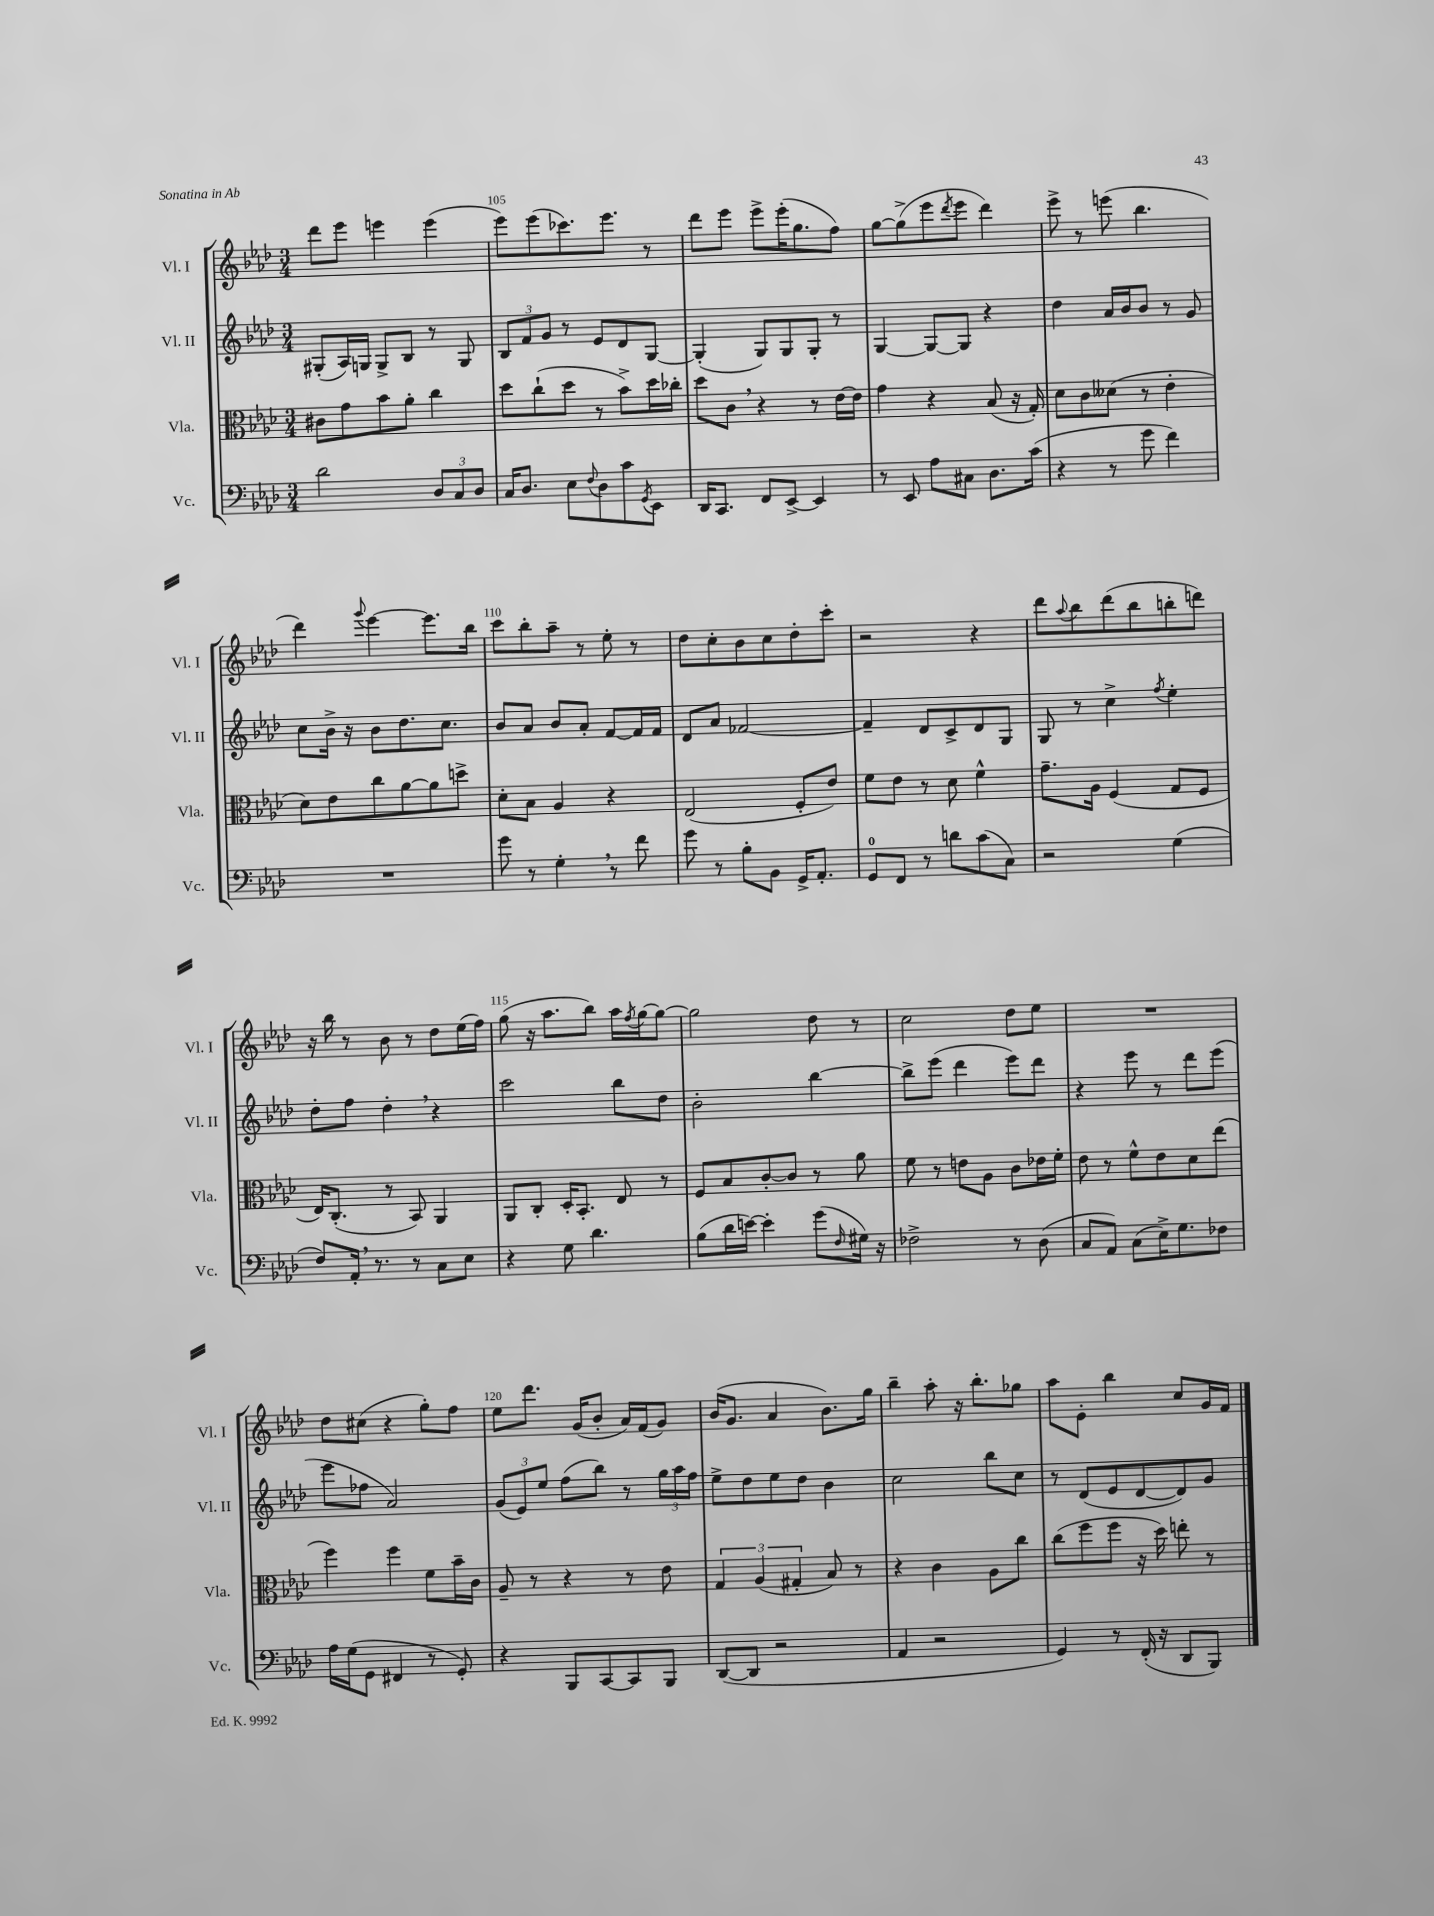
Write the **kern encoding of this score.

**kern	**kern	**kern	**kern
*part4	*part3	*part2	*part1
*staff4	*staff3	*staff2	*staff1
*I"Vc.	*I"Vla.	*I"Vl. II	*I"Vl. I
*I'Vc.	*I'Vla.	*I'Vl. II	*I'Vl. I
*clefF4	*clefC3	*clefG2	*clefG2
*k[b-e-a-d-]	*k[b-e-a-d-]	*k[b-e-a-d-]	*k[b-e-a-d-]
*M3/4	*M3/4	*M3/4	*M3/4
=104	=104	=104	=104
2d-\	8c#X\L	(8G#X'/L	8ddd-\L
.	8g\	16A-/L)	8eee-\J
.	.	16Gn/JJ	.
.	8b-\	8G^/L	4eeen\
.	8a-'\J	8B-/J	.
12D-/L	4cc\	8r	(4eee\
12C/	.	.	.
.	.	8G/	.
12D-/J	.	.	.
=105	=105	=105	=105
16C/KL	8dd-\L	12B-/L	8eee-\L)
8.D-/J	.	.	.
.	.	12f/	.
.	(8cc`\	.	(8eee-\
.	.	12g/J	.
8E-\L	8dd-\J	8r	8.ccc-X\)
8qqF/	.	.	.
8D-\	8r	8e-/L	.
.	.	.	8.eee-\J
8c\	8b-^\L)	8d-/	.
8qGG/	.	.	.
8EE-\J	16dd-\L	[8G/J	8r
.	16cc-X'\JJ	.	.
=106	=106	=106	=106
16DD-/KL	8dd-\L	(4G'/]	8ddd-\L
8.CC/J	.	.	.
.	8c,\J	.	8eee-\J
8FF/L	4r	8G/L)	8eee-^\L
[8EE-^/J	.	8G/	(16eee-'\K
.	.	.	8.gg\
4EE-/]	8r	8G'/J	.
.	[16e-\LL	8r	8ff\J)
.	16e-\JJ]	.	.
=107	=107	=107	=107
8r	4g\	[4G/	[8gg\L
8EE-/	.	.	(8gg^\]
8A-\L	4r	8G/L_	8eee-\
.	.	.	8qddd-/
8C#X\J	.	8G/J]	8eee-\J
8.D-\L	(8B-/	4r	4ddd-\)
.	16r	.	.
(16c\Jk	16G'/)	.	.
=108	=108	=108	=108
4r	8d-\L	4dd-\	8eee-^\
.	8c\	.	8r
8r	(8d--X\J	16a-/LL	(8eeen\
.	.	16b-/J	.
8g\	8r	8b-/J	4.bb-\
4f\)	4e-'\	8r	.
.	.	8g/	.
!!LO:LB:g=z
=109	=109	=109	=109
2.r	8d-\L)	8cc\L	4ddd-\)
.	8e-\	16b-^\Jk	.
.	.	16r	.
.	.	.	8qqggg/
.	8cc\	8b-\L	[4eee-\
.	[8a-\	8.dd-\	.
.	8a-\]	.	8.eee-\L]
.	.	8.cc\J	.
.	8ddn^\J	.	.
.	.	.	16bb-\Jk
=110	=110	=110	=110
8g\	8d-'\L	8b-/L	8ccc\L
8r	8B-\J	8a-/J	8bb-'\
4G',\	4A-/	8b-/L	8aa-~\J
.	.	8a-'/J	8r
8r	4r	[8f/L	8ee-'\
8f\	.	16f/L]	8r
.	.	16f/JJ	.
=111	=111	=111	=111
8g\	(2E-/	8d-/L	8dd-\L
8r	.	8a-/J	8cc'\
8B-'\L	.	[2f-X/	8b-\
8BB-\J	.	.	8cc\
16GG^/KL	8F'/L	.	8dd-'\
8.AA-'/J	.	.	.
.	8e-/J)	.	8ccc'\J
=112	=112	=112	=112
8GG/L	8f\L	4f-~/]	2r
8FF/J	8e-\J	.	.
8r	8r	8d-/L	.
8dn\L	8d-\	8c^/	.
(8c\	4f^^\	8d-/	4r
8C\J)	.	8G/J	.
=113	=113	=113	=113
2r	8.g~\L	8G/	8ddd-\L
.	.	.	8qqaa-/
.	.	8r	8bb-\
.	16A-\Jk	.	.
.	(4F/	4cc^\	(8ddd-\
.	.	.	8bb-\
.	.	8qff/	.
(4G\	8G/L	4ee-'\	8bbn'\
.	8F/J	.	8dddn\J)
!!LO:LB:g=z
=114	=114	=114	=114
8F/L)	16E-/KL)	8dd-'\L	16r
.	(8.C'/J	.	16bb-\
16AA-',/Jk	.	8ff\J	8r
8.r	.	.	.
.	8r	4dd-',\	8b-\
8r	8BB-/)	.	8r
8C\L	4AA-/	4r	8dd-\L
8E-\J	.	.	(16ee-\L
.	.	.	16ff\JJ)
=115	=115	=115	=115
4r	8AA-/L	2ccc\	(8gg\
.	8C'/J	.	16r
.	.	.	8.aa-\L
8G\	16D-'/KL	.	.
.	8.BB-'/J	.	.
4.d-\	.	.	8bb-\J)
.	8E-/	8bb-\L	16aa-\LL
.	.	.	8qff/
.	.	.	[16gg\J
.	8r	8dd-\J	8gg\J_
=116	=116	=116	=116
(8B-\L	8F/L	2b-'\	2gg\]
16d-\L	8B-/	.	.
[16en\JJ)	.	.	.
4e'\]	[8c'/	.	.
.	8c/J]	.	.
(8g\L	8r	[4bb-\	8dd-\
16qqF/	.	.	.
16G#X\Jk)	8a-\	.	8r
16r	.	.	.
=117	=117	=117	=117
2F-X^\	8f\	8bb-^\L]	2cc\
.	8r	(8eee-\J	.
.	8en\L	4ddd-\	.
.	8A-\J	.	.
8r	8c\L	8eee-\L)	8dd-\L
(8D-\	16e-X\L	8ddd-\J	8ee-\J
.	16f'\JJ	.	.
=118	=118	=118	=118
8C/L	8e-\	4r	2.r
8AA-/J)	8r	.	.
(8C\L	8f^^\L	8eee-\	.
16E-^\K)	8e-\	8r	.
8.G\	.	.	.
.	8d-\	8ddd-\L	.
8F-X\J	(8ee-\J	(8eee-\J	.
!!LO:LB:g=z
=119	=119	=119	=119
16A-\LL	4ff\)	8eee-\L	8dd-\L
(16G\J	.	.	.
8GG\J	.	8ff-X\J	(8cc#X\J
4FF#X/	4ff\	2a-/)	4r
8r	8f\L	.	8gg'\L)
8GG'/)	16b-~\L	.	8ff\J
.	16c\JJ	.	.
=120	=120	=120	=120
4r	8A-~/	(12g/L	8ee-\L
.	.	12e-/)	.
.	8r	.	8.ddd-\J
.	.	12ee-/J	.
8BBB-/L	4r	(8ff\L	.
.	.	.	(16g/KL
[8CC/	.	8bb-\J)	8b-'/J
8CC/]	8r	8r	16a-/LL)
.	.	.	(16f/J
8BBB-/J	8e-\	24gg\LL	8g/J)
.	.	24aa-\	.
.	.	24ff\JJ	.
=121	=121	=121	=121
([8DD-/L	6G/	8ee-^\L	(16b-/KL
.	.	.	8.g/J
8DD-/J]	.	8dd-\	.
.	(6A-/	.	.
2r	.	8ee-\	4a-/
.	6G#X'/	.	.
.	.	8dd-\J	.
.	8B-/)	4b-\	8.b-\L)
.	8r	.	.
.	.	.	16gg\Jk
=122	=122	=122	=122
4AA-/	4r	2cc\	4bb-~\
2r	4c\	.	8aa-'\
.	.	.	16r
.	.	.	8.bb-'\L
.	8A-\L	8bb-\L	.
.	8cc\J	8cc\J	8gg-X\J
=123	=123	=123	=123
4GG/)	(8cc\L	8r	8aa-\L
.	8ff\	(8d-/L	8e-'\J
8r	8ff\J	8e-/	4bb-\
(16FF'/	16r	[8d-/	.
16r	16dd-\)	.	.
8DD-/L	8een'\	8d-/])	8cc/L
8BBB-/J)	8r	8g/J	16g/L
.	.	.	16f/JJ
==	==	==	==
*-	*-	*-	*-
